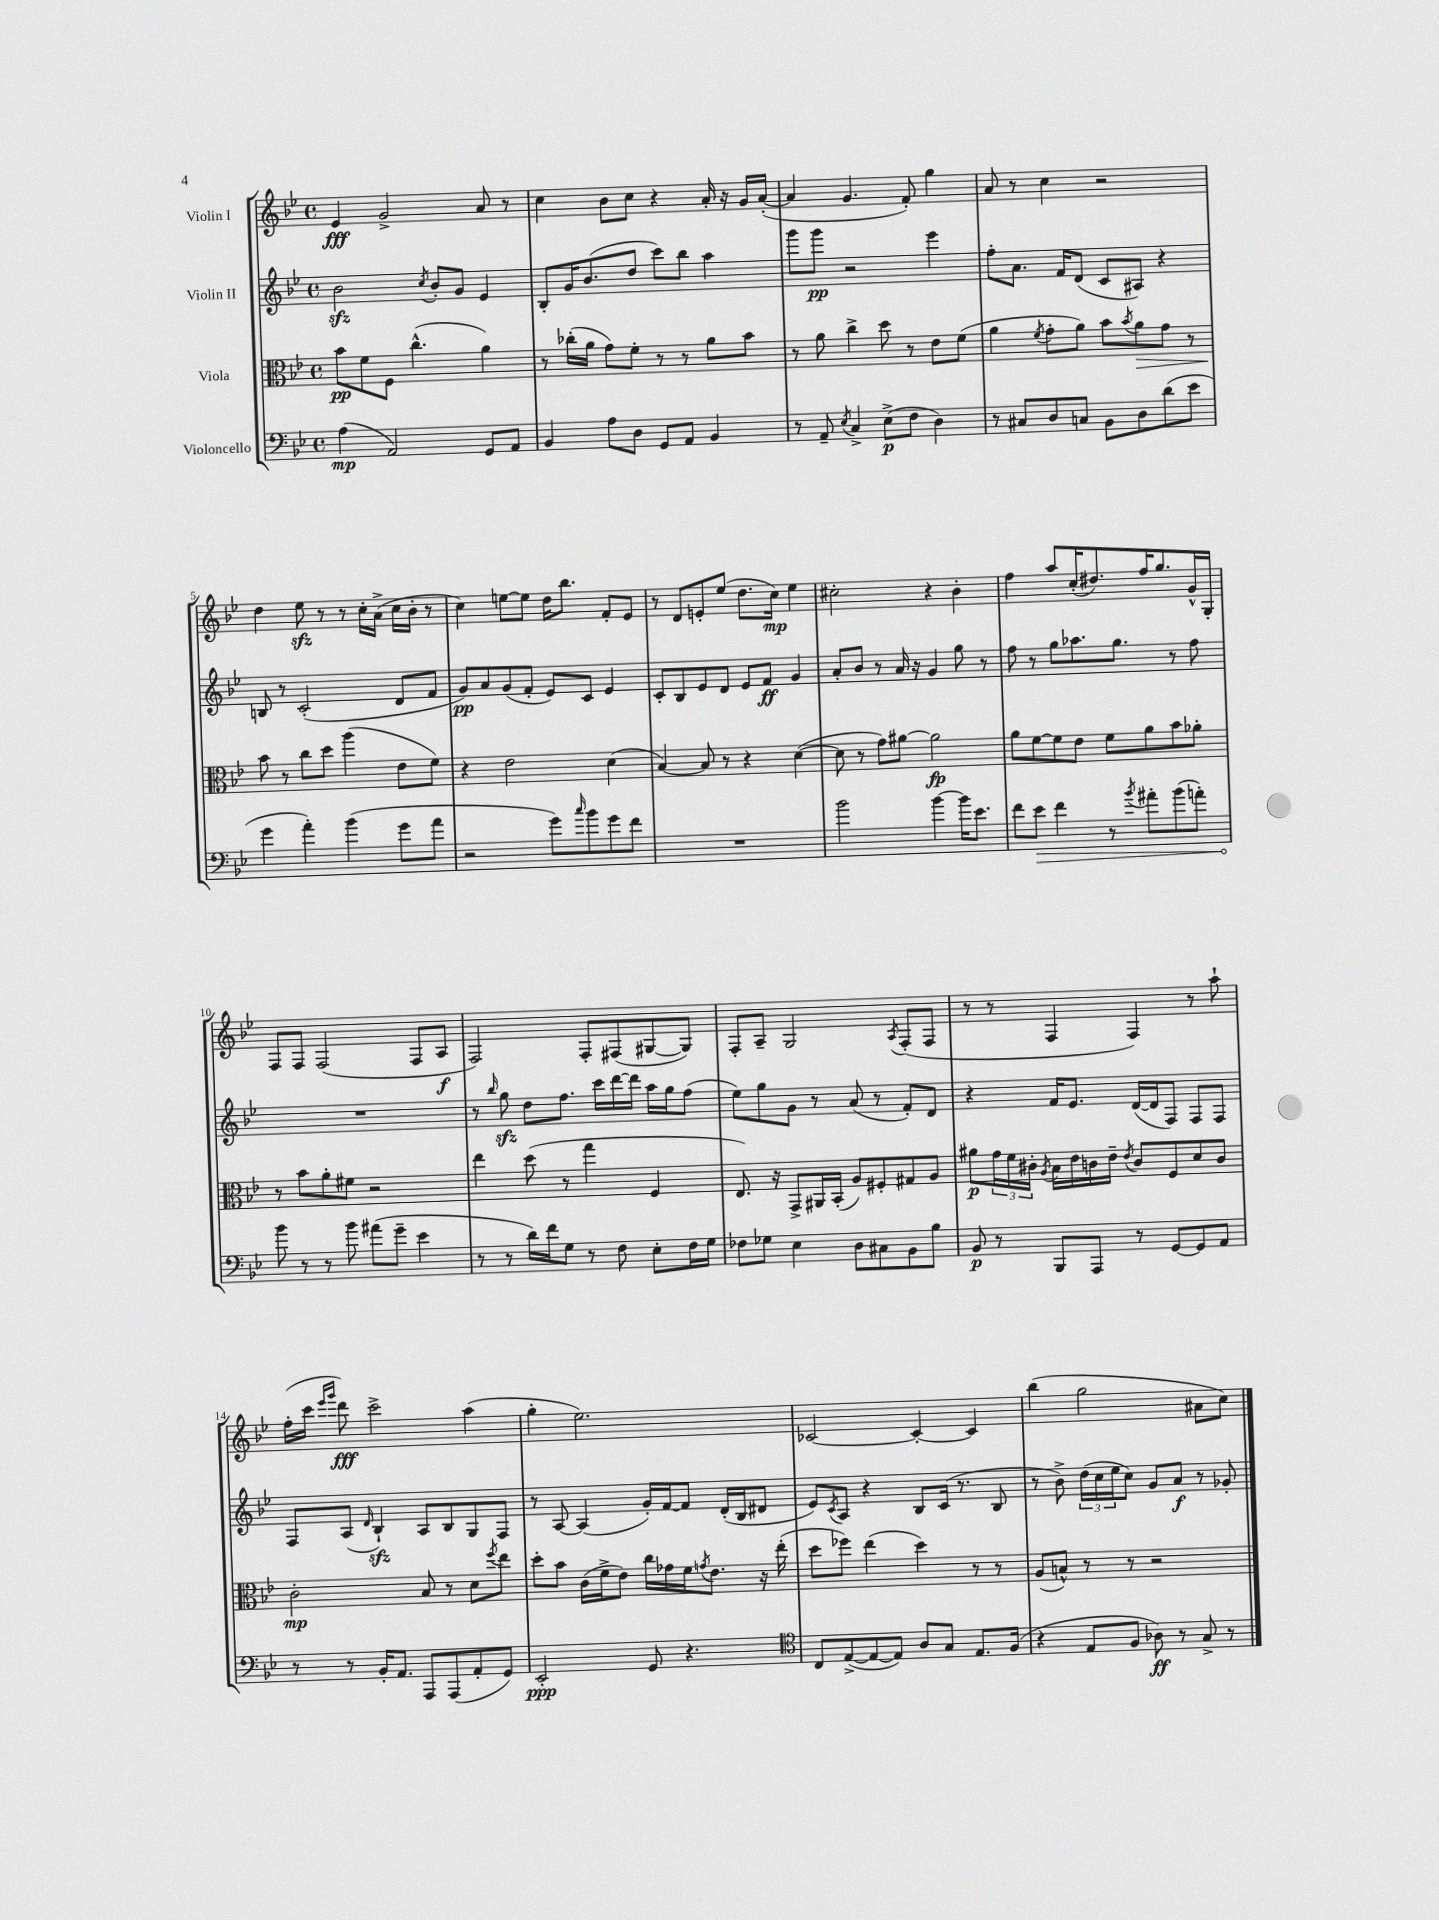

**kern	**dynam	**kern	**dynam	**kern	**dynam	**kern	**dynam
*part4	*part4	*part3	*part3	*part2	*part2	*part1	*part1
*staff4	*staff4	*staff3	*staff3	*staff2	*staff2	*staff1	*staff1
*I"Violoncello	*	*I"Viola	*	*I"Violin II	*	*I"Violin I	*
*clefF4	*	*clefC3	*	*clefG2	*	*clefG2	*
*k[b-e-]	*	*k[b-e-]	*	*k[b-e-]	*	*k[b-e-]	*
*M4/4	*	*M4/4	*	*M4/4	*	*M4/4	*
*met(c)	*	*met(c)	*	*met(c)	*	*met(c)	*
=1	=1	=1	=1	=1	=1	=1	=1
(4A\	mp	8b-\L	pp	2b-zz\	.	4e-/	fff
.	.	8f\	.	.	.	.	.
2AA/)	.	8F\J	.	.	.	2g^/	.
.	.	(4.cc^^\	.	.	.	.	.
.	.	.	.	8qcc/	.	.	.
.	.	.	.	8b-'/L	.	.	.
.	.	.	.	8g/J	.	.	.
8GG/L	.	4a\)	.	4e-/	.	8a/	.
8AA/J	.	.	.	.	.	8r	.
=2	=2	=2	=2	=2	=2	=2	=2
4BB-/	.	8r	.	8B-'/L	.	4cc\	.
.	.	(16cc-X'\LL	.	16g/K	.	.	.
.	.	16a\JJ	.	(8.b-/	.	.	.
8A\L	.	8g\L)	.	.	.	8b-\L	.
8D\J	.	8f'\J	.	8dd/J	.	8cc\J	.
8GG/L	.	8r	.	8ccc\L)	.	4r	.
8AA/J	.	8r	.	8bb-\J	.	.	.
4BB-/	.	8a\L	.	4aa\	.	16a'/	.
.	.	.	.	.	.	16r	.
.	.	8b-\J	.	.	.	16g/LL	.
.	.	.	.	.	.	([16a'/JJ	.
=3	=3	=3	=3	=3	=3	=3	=3
8r	.	8r	.	8ggg\L	.	4a/]	.
8AA~/	.	8a\	.	8ggg\J	pp	.	.
8qE-/	.	.	.	.	.	.	.
4C^/	.	4cc^\	.	2r	.	4.g/	.
(8E-^\L	p	8dd\	.	.	.	.	.
8F\J	.	8r	.	.	.	8f'/)	.
4D\)	.	8e-\L	.	4eee-\	.	4gg\	.
.	.	(8f\J	.	.	.	.	.
=4	=4	=4	=4	=4	=4	=4	=4
8r	.	4a\	.	8ff'\L	.	8a/	.
8C#X/L	.	.	.	8.a\J	.	8r	.
.	.	8qf/	.	.	.	.	.
8D/	.	8g'\L	.	.	.	4cc\	.
.	.	.	.	16f/KL	.	.	.
8Cn/J	.	8a\J)	.	(8d/J	.	.	.
8BB-\L	.	8b-\L	.	8c/L	.	2r	.
.	.	8qb-/	.	.	.	.	.
!	!	!	!LO:HP:b	!	!	!	!
8D\	.	8a\	>	8A#X/J)	.	.	.
(8d\	.	8g\J	.	4r	.	.	.
8e-\J	.	8r	.	.	.	.	.
!!LO:LB:g=z
=5	=5	=5	=5	=5	=5	=5	=5
4g\	.	8b-\	.	8Bn/	.	4dd\	.
.	.	8r	]	8r	.	.	.
4a'\)	.	8cc\L	.	(2c'/	.	8ee-zz\	.
.	.	8dd\J	.	.	.	8r	.
(4b-\	.	(4aa\	.	.	.	8r	.
.	.	.	.	.	.	16cc'\LL	.
.	.	.	.	.	.	(16a^\JJ	.
8g\L	.	8e-\L	.	8d/L	.	16cc\LL	.
.	.	.	.	.	.	16b-'\JJ	.
8a\J	.	8f\J)	.	8f/J	.	8r	.
=6	=6	=6	=6	=6	=6	=6	=6
2r	.	4r	.	8g/L)	pp	4cc\)	.
.	.	.	.	8a/	.	.	.
.	.	2e-\	.	(8g/	.	[8een\L	.
.	.	.	.	8f'/J	.	8ee\J]	.
8g\L)	.	.	.	8e-/L)	.	16dd\KL	.
.	.	.	.	.	.	8.bb-\J	.
16qqcc/	.	.	.	.	.	.	.
8b-\	.	.	.	8c/J	.	.	.
8g\	.	(4d\	.	4e-/	.	8f'/L	.
8f\J	.	.	.	.	.	8e-/J	.
=7	=7	=7	=7	=7	=7	=7	=7
1r	.	[4B-/)	.	8c'/L	.	8r	.
.	.	.	.	8B-/	.	8d/L	.
.	.	8B-/]	.	8e-/	.	8en'/	.
.	.	8r	.	8d/J	.	(8ee-/J	.
.	.	4r	.	8e-/L	.	8.dd\L	.
.	.	.	.	8f/J	ff	.	.
.	.	.	.	.	.	16cc\Jk)	mp
.	.	([4d\	.	4g/	.	4ee-\	.
=8	=8	=8	=8	=8	=8	=8	=8
2b-\	.	8d\]	.	8a'/L	.	2cc#X'\	.
.	.	8r	.	8b-/J	.	.	.
.	.	8g\L)	.	8r	.	.	.
.	.	[8a#X\J	.	16a/	.	.	.
.	.	.	.	16r	.	.	.
[4b-\	.	2a#\]	fp	4g/	.	4r	.
16b-\KL]	.	.	.	8gg\	.	4b-'\	.
8.e-\J	.	.	.	.	.	.	.
.	.	.	.	8r	.	.	.
=9	=9	=9	=9	=9	=9	=9	=9
8f\L	.	8a\L	.	8ff\	.	4ff\	.
!	!LO:HP:b	!	!	!	!	!	!
8e-\J	>	[8f\	.	8r	.	.	.
4f\	.	8f\]	.	8gg\L	.	8aa/L	.
.	.	8e-\J	.	8.aa-X\	.	(16cc'/K	.
.	.	.	.	.	.	8.dd#X/)	.
8r	.	8f\L	.	.	.	.	.
.	.	.	.	8.gg\J	.	.	.
8qb-/	.	.	.	.	.	.	.
8a#X'\L	.	8a\	.	.	.	16ff/K	.
.	.	.	.	.	.	8.gg/	.
(8b-\	.	8b-\	.	8r	.	.	.
8an'\J)	.	8a-X'\J	.	8ff\	.	16g^^/L	.
.	.	.	.	.	.	16G'/JJ	.
!!LO:LB:g=z
=10	=10	=10	=10	=10	=10	=10	=10
8b-\	.	8r	.	1r	.	8F/L	.
8r	]	8b-\L	.	.	.	8F/J	.
8r	.	8a'\	.	.	.	(2F/	.
8b-\	.	8f#X\J	.	.	.	.	.
(8a#X\L	.	2r	.	.	.	.	.
8g~\J	.	.	.	.	.	.	.
4e-\	.	.	.	.	.	8F/L	.
.	.	.	.	.	.	8A/J	f
=11	=11	=11	=11	=11	=11	=11	=11
8r	.	4ee-\	.	8r	.	2F/)	.
.	.	.	.	16qqbb-/	.	.	.
8r	.	.	.	8ggzz\	.	.	.
16d\LL)	.	(8dd\	.	8dd\L	.	.	.
16f\J	.	.	.	.	.	.	.
8G\J	.	8r	.	8.ff\J	.	.	.
8r	.	4gg\	.	.	.	8F'/L	.
.	.	.	.	16ccc\LL	.	.	.
8F\	.	.	.	[16ddd\	.	(8F#X/	.
.	.	.	.	16ddd\JJ]	.	.	.
8E-'\L	.	4F/	.	16aa\LL	.	[8G#X/	.
.	.	.	.	16gg\J	.	.	.
16F\L	.	.	.	(8ff\J	.	8G#/J])	.
16G\JJ	.	.	.	.	.	.	.
=12	=12	=12	=12	=12	=12	=12	=12
8F-X\L	.	8.E-/)	.	8ee-\L)	.	8F'/L	.
8G-X\J	.	.	.	8gg\	.	8A~/J	.
.	.	16r	.	.	.	.	.
4E-\	.	8GG^/L	.	8g\J	.	2G/	.
.	.	16AA#X/L	.	8r	.	.	.
.	.	(16BB-'/JJ	.	.	.	.	.
8D\L	.	8A/L)	.	(8a/	.	.	.
8C#X\	.	8F#X'/	.	8r	.	.	.
.	.	.	.	.	.	8qA/	.
8BB-\	.	8G#X/	.	8f'/L)	.	(8F'/L	.
8B-\J	.	8A/J	.	8d/J	.	8F/J	.
=13	=13	=13	=13	=13	=13	=13	=13
8BB-/	p	8a#X\L	p	4r	.	8r	.
8r	.	24g\L	.	.	.	8r	.
.	.	24f\	.	.	.	.	.
.	.	24c#X'\JJ	.	.	.	.	.
.	.	8qA/	.	.	.	.	.
8BBB-/L	.	16B-\LL	.	16f/KL	.	4F/	.
.	.	16e-\	.	8.e-/J	.	.	.
8AAA/J	.	16cn\	.	.	.	.	.
.	.	16e-~\JJ	.	.	.	.	.
.	.	8qe-/	.	.	.	.	.
8r	.	8c/L	.	([16d/LL	.	4F/)	.
.	.	.	.	16d/J]	.	.	.
[8GG/L	.	8F/	.	8F/J)	.	.	.
8GG/]	.	8d/	.	8F/L	.	8r	.
8AA/J	.	8c/J	.	8F/J	.	8aa`\	.
!!LO:LB:g=z
=14	=14	=14	=14	=14	=14	=14	=14
8r	.	2c'\	mp	8F/L	.	(16ff'\LL	.
.	.	.	.	.	.	16ccc\JJ	.
.	.	.	.	.	.	16qqeee-/LL	.
.	.	.	.	.	.	16qqggg/JJ	.
8r	.	.	.	(8A/J	.	8ddd\)	fff
.	.	.	.	16qqd/	.	.	.
16BB-'/KL	.	.	.	4B-zz`/)	.	2ccc^\	.
8.AA/J	.	.	.	.	.	.	.
8AAA/L	.	8B-/	.	8A/L	.	.	.
(8AAA/	.	8r	.	8B-/	.	.	.
8AA'/	.	8d\L	.	8G/	.	(4aa\	.
.	.	8qff/	.	.	.	.	.
8GG/J)	.	8ee-\J	.	8F/J	.	.	.
=15	=15	=15	=15	=15	=15	=15	=15
2EE-'/	ppp	8dd'\L	.	8r	.	4gg'\	.
.	.	8b-\J	.	[8A/	.	.	.
.	.	(16c\LL	.	(4A/]	.	2.ee-\)	.
.	.	16f^\J	.	.	.	.	.
.	.	8e-\J)	.	.	.	.	.
8GG/	.	16cc\LL	.	16g'/LL)	.	.	.
.	.	16g-X\	.	[16f/J	.	.	.
4.r	.	16f\J	.	8f/J]	.	.	.
.	.	8qgn/	.	.	.	.	.
.	.	8.e-\J	.	.	.	.	.
.	.	.	.	(16d'/LL	.	.	.
.	.	.	.	16B-/J	.	.	.
.	.	16r	.	8d#X/J	.	.	.
.	.	(16ee-'\	.	.	.	.	.
=16	=16	=16	=16	=16	=16	=16	=16
*clefC4	*	*	*	*	*	*	*
8C/L	.	8dd\L	.	8e-/L)	.	[2c-X/	.
.	.	.	.	8qc/	.	.	.
([8E-^/	.	8ff-X\J)	.	8A/J	.	.	.
8E-/_	.	(4ee-\	.	4r	.	.	.
8E-/J])	.	.	.	.	.	.	.
8A/L	.	4dd\)	.	8B-/L	.	4c-'/_	.
8G/J	.	.	.	(16c/Jk	.	.	.
.	.	.	.	8.r	.	.	.
8.E-/L	.	8r	.	.	.	4c-/]	.
.	.	8r	.	8B-/	.	.	.
(16F/Jk	.	.	.	.	.	.	.
=17	=17	=17	=17	=17	=17	=17	=17
4r	.	(8A/L	.	8r	.	(4bb-\	.
.	.	8Bn^^/J)	.	8b-^\)	.	.	.
8E-/L	.	8r	.	(24dd\LL	.	2gg\	.
.	.	.	.	24cc\	.	.	.
.	.	.	.	24ee-\J	.	.	.
8F/J	.	8r	.	8cc\J)	.	.	.
8A-X\)	ff	2r	.	8g/L	.	.	.
8r	.	.	.	8a/J	f	.	.
8G^/	.	.	.	8r	.	8a#X\L	.
8r	.	.	.	8g-X'/	.	8cc\J)	.
==	==	==	==	==	==	==	==
*-	*-	*-	*-	*-	*-	*-	*-
